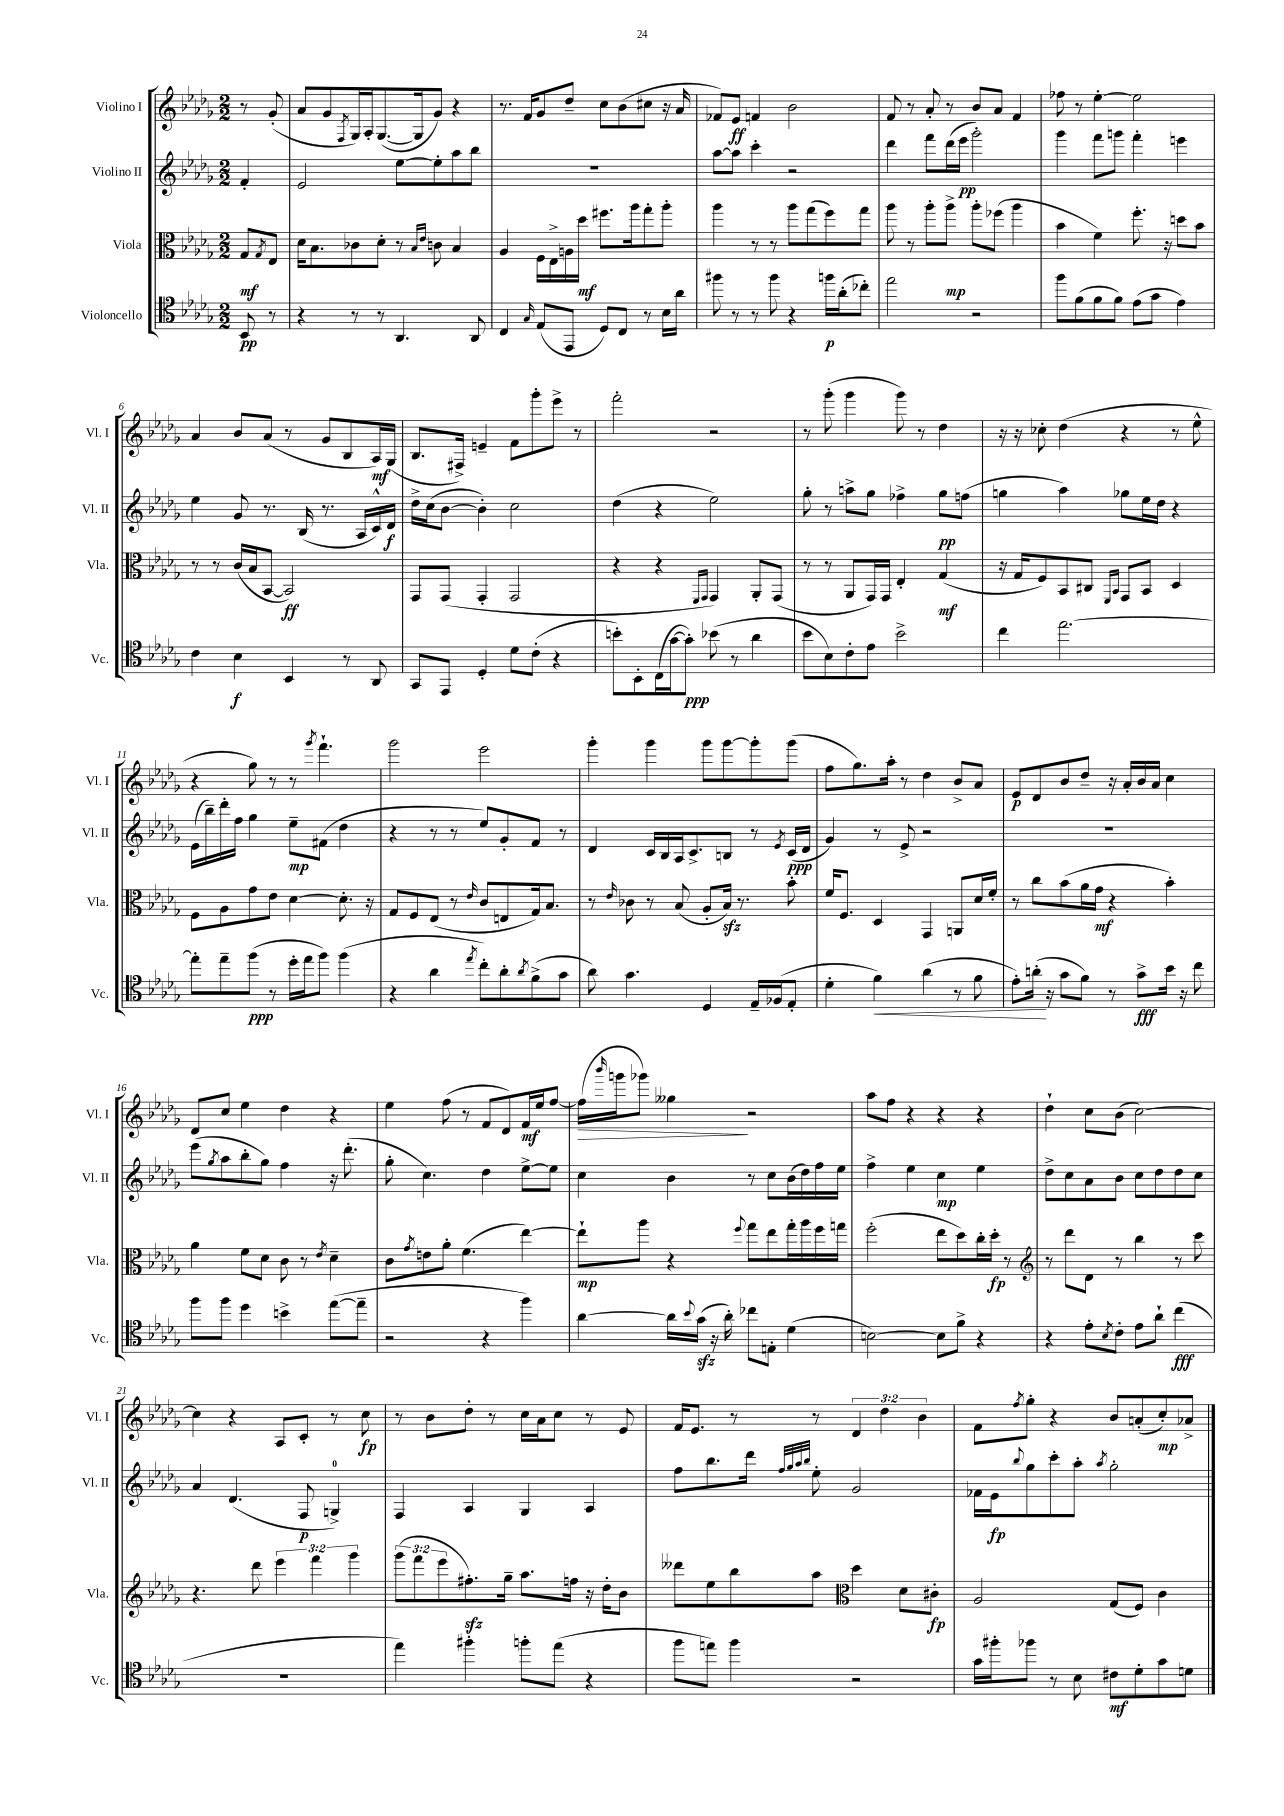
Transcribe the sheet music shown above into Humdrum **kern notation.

**kern	**dynam	**kern	**dynam	**kern	**dynam	**kern	**dynam
*part4	*part4	*part3	*part3	*part2	*part2	*part1	*part1
*staff4	*staff4	*staff3	*staff3	*staff2	*staff2	*staff1	*staff1
*I"Violoncello	*	*I"Viola	*	*I"Violino II	*	*I"Violino I	*
*I'Vc.	*	*I'Vla.	*	*I'Vl. II	*	*I'Vl. I	*
*clefC4	*	*clefC3	*	*clefG2	*	*clefG2	*
*k[b-e-a-d-g-]	*	*k[b-e-a-d-g-]	*	*k[b-e-a-d-g-]	*	*k[b-e-a-d-g-]	*
*M2/2	*	*M2/2	*	*M2/2	*	*M2/2	*
=	=	=	=	=	=	=	=
8BB-/	pp	8G-/L	mf	4f'/	.	8r	.
.	.	8qG-/	.	.	.	.	.
8r	.	8E-/J	.	.	.	(8g-'/	.
=1	=1	=1	=1	=1	=1	=1	=1
4r	.	16d-\KL	.	2e-/	.	8a-/L	.
.	.	8.B-\	.	.	.	.	.
.	.	.	.	.	.	8g-/	.
.	.	.	.	.	.	8qF/	.
8r	.	8c-X\	.	.	.	16G-/L)	.
.	.	.	.	.	.	16A-'/J	.
8r	.	8d-'\J	.	.	.	([8.G-/	.
4.AA-/	.	8r	.	[8ee-\L	.	.	.
.	.	.	.	.	.	16G-/k]	.
.	.	16qqB-/LL	.	.	.	.	.
.	.	16qqe-/JJ	.	.	.	.	.
.	.	8cn\	.	8ee-'\]	.	8g-/J)	.
.	.	4B-/	.	8aa-\	.	4r	.
8AA-/	.	.	.	8bb-\J	.	.	.
=2	=2	=2	=2	=2	=2	=2	=2
4C/	.	4A-/	.	1r	.	8.r	.
.	.	.	.	.	.	16f/KL	.
16qqG-/	.	.	.	.	.	.	.
(8E-/L	.	16F\LL	.	.	.	8g-/	.
.	.	16E-^\	.	.	.	.	.
8EE-/J	.	16An\	.	.	.	8dd-~/J	.
.	.	16dd-\JJ	mf	.	.	.	.
8D-/L)	.	8.ff#X\L	.	.	.	8cc\L	.
8C/J	.	.	.	.	.	(8b-\	.
.	.	16aa-\k	.	.	.	.	.
8r	.	8gg-'\	.	.	.	8cc#X\J	.
16B-\LL	.	8aa-'\J	.	.	.	16r	.
16a-\JJ	.	.	.	.	.	16a-/	.
=3	=3	=3	=3	=3	=3	=3	=3
8ff#X\	.	4aa-\	.	[8aa-\L	.	8f-X/L)	.
8r	.	.	.	8aa-\J]	.	8e-/J	ff
8r	.	8r	.	4ccc'\	.	4fn/	.
8ff#\	.	8r	.	.	.	.	.
4r	.	8aa-\L	.	2r	.	2b-\	.
.	.	(8gg-\	.	.	.	.	.
16ffn\LL	p	8ff\)	.	.	.	.	.
(16a-'\J	.	.	.	.	.	.	.
8cc-X'\J)	.	8gg-\J	.	.	.	.	.
=4	=4	=4	=4	=4	=4	=4	=4
2ee-\	.	8aa-\	.	4ddd-\	.	8f/	.
.	.	8r	.	.	.	8r	.
.	.	8aa-'\L	.	8fff\L	.	8a-'/	.
.	.	8aa-^\J	mp	(16ddd-\L	.	8r	.
.	.	.	.	16eee-\JJ	pp	.	.
2r	.	8aa-'\L	.	2ggg-'\)	.	8b-/L	.
.	.	(8ff-X\J	.	.	.	8a-/J	.
.	.	4aa-\	.	.	.	4f/	.
=5	=5	=5	=5	=5	=5	=5	=5
8ff\L	.	4b-\	.	4ggg-\	.	8ff-X\	.
(8f\	.	.	.	.	.	8r	.
8f\	.	4f\)	.	8fff\L	.	[4ee-'\	.
8f\J)	.	.	.	8gggn\J	.	.	.
(8e-\L	.	8.ff'\	.	4fff'\	.	2ee-\]	.
8g-\J	.	.	.	.	.	.	.
.	.	16r	.	.	.	.	.
4e-\)	.	8ddn\L	.	4eeen\	.	.	.
.	.	8b-\J	.	.	.	.	.
!!LO:LB:g=z
=6	=6	=6	=6	=6	=6	=6	=6
4c\	.	8r	.	4ee-\	.	4a-/	.
.	.	8r	.	.	.	.	.
4B-\	f	(16c/LL	.	8g-/	.	8b-/L	.
.	.	16B-/J	.	.	.	.	.
.	.	[8BB-/J	.	8.r	.	(8a-/J	.
4BB-/	.	2BB-/])	ff	.	.	8r	.
.	.	.	.	(16B-/	.	.	.
.	.	.	.	8.r	.	8g-/L	.
8r	.	.	.	.	.	8B-/	.
.	.	.	.	16A-/LL	.	.	.
8AA-/	.	.	.	16c^^/)	.	16A-/L)	mf
.	.	.	.	16d-/JJ	f	(16G-/JJ	.
=7	=7	=7	=7	=7	=7	=7	=7
8GG-/L	.	8GG-/L	.	16dd-^\LL	.	8.B-/L	.
.	.	.	.	(16cc\J	.	.	.
8EE-/J	.	(8GG-/J	.	[8b-\J	.	.	.
.	.	.	.	.	.	16F#X^/Jk)	.
4D-'/	.	4GG-'/	.	4b-'\])	.	4en~/	.
8d-\L	.	2GG-/	.	2cc\	.	8f\L	.
(8c'\J	.	.	.	.	.	8ggg-'\	.
4r	.	.	.	.	.	8eee-^\J	.
.	.	.	.	.	.	8r	.
=8	=8	=8	=8	=8	=8	=8	=8
8bn'\L)	.	4r	.	(4dd-\	.	2fff'\	.
8BB-'\	.	.	.	.	.	.	.
(16C\L	.	4r	.	4r	.	.	.
[16g-\J	.	.	.	.	.	.	.
8g-'\J])	ppp	.	.	.	.	.	.
.	.	16qqFF/LL	.	.	.	.	.
.	.	16qqGG-/JJ	.	.	.	.	.
(8b-X\	.	4GG-/)	.	2ee-\)	.	2r	.
8r	.	.	.	.	.	.	.
4a-\	.	8AA-'/L	.	.	.	.	.
.	.	(8GG-/J	.	.	.	.	.
=9	=9	=9	=9	=9	=9	=9	=9
8b-\L	.	8r	.	8gg-'\	.	8r	.
8B-\)	.	8r	.	8r	.	(8ggg-'\	.
8c'\	.	8AA-/L	.	8aan^\L	.	4ggg-\	.
8e-\J	.	16GG-/L)	.	8gg-\J	.	.	.
.	.	16GG-/JJ	.	.	.	.	.
2b-^\	.	4E-'/	.	4ff-X^\	.	8ggg-\)	.
.	.	.	.	.	.	8r	.
.	.	(4G-/	mf	8gg-\L	pp	4dd-\	.
.	.	.	.	(8ffn\J	.	.	.
=10	=10	=10	=10	=10	=10	=10	=10
4cc\	.	16r	.	4ggn\	.	16r	.
.	.	16G-/KL	.	.	.	16r	.
.	.	8F/)	.	.	.	8cc-X'\	.
[2.ee-\	.	8BB-/	.	4aa-\)	.	(4dd-\	.
.	.	8C#X/J	.	.	.	.	.
.	.	16qqFF/LL	.	.	.	.	.
.	.	16qqBB-/JJ	.	.	.	.	.
.	.	8GG-/L	.	8gg-X\L	.	4r	.
.	.	8BB-/J	.	16ee-\L	.	.	.
.	.	.	.	16dd-\JJ	.	.	.
.	.	4D-/	.	4r	.	8r	.
.	.	.	.	.	.	8ee-^^\	.
!!LO:LB:g=z
=11	=11	=11	=11	=11	=11	=11	=11
8ee-'\L]	.	8F\L	.	(16e-\LL	.	4r	.
.	.	.	.	16bb-~\)	.	.	.
8ee-~\	.	8A-\	.	16ddd-'\	.	.	.
.	.	.	.	16ff\JJ	.	.	.
(8ff\J	ppp	8g-\	.	4gg-\	.	8gg-\)	.
8r	.	8e-\J	.	.	.	8r	.
16dd-'\LL	.	[4d-\	.	8ee-~\L	mp	8r	.
16ee-\J	.	.	.	.	.	.	.
.	.	.	.	.	.	8qggg-/	.
8ff\J)	.	.	.	(8f#X\J	.	4.fff`\	.
(4ff\	.	8.d-'\]	.	4dd-\	.	.	.
.	.	16r	.	.	.	.	.
=12	=12	=12	=12	=12	=12	=12	=12
4r	.	8G-/L	.	4r	.	2ggg-\	.
.	.	8F/	.	.	.	.	.
4a-\	.	(8E-/J	.	8r	.	.	.
.	.	8r	.	8r	.	.	.
8qee-/	.	16qqe-/	.	.	.	.	.
8cc'\L)	.	8c/L	.	8ee-/L)	.	2eee-\	.
8a-'\	.	8En/	.	8g-'/	.	.	.
8qa-/	.	.	.	.	.	.	.
(8f^\	.	16G-/k)	.	8f/J	.	.	.
.	.	8.B-/J	.	.	.	.	.
8g-\J	.	.	.	8r	.	.	.
=13	=13	=13	=13	=13	=13	=13	=13
8a-\)	.	8r	.	4d-/	.	4ggg-'\	.
.	.	16qqe-/	.	.	.	.	.
4.g-\	.	8c-X\	.	.	.	.	.
.	.	8r	.	16c/LL	.	4ggg-\	.
.	.	.	.	16B-/	.	.	.
.	.	(8B-/	.	16A-/J	.	.	.
.	.	.	.	8.c^/	.	.	.
4D-/	.	8A-'/L	.	.	.	8ggg-\L	.
.	.	16B-zz/Jk)	.	8Bn/J	.	[8ggg-\	.
.	.	8.r	.	.	.	.	.
16E-~/LL	.	.	.	8r	.	8ggg-'\]	.
(16F-X/J	.	.	.	.	.	.	.
.	.	.	.	8qe-/	.	.	.
8E-'/J	.	8b-'\	.	(16c/LL	ppp	(8ggg-\J	.
.	.	.	.	16d-/JJ	.	.	.
=14	=14	=14	=14	=14	=14	=14	=14
4d-'\	.	16f/KL	.	4g-/)	.	8ff\L	.
.	.	8.F/J	.	.	.	.	.
.	.	.	.	.	.	8.gg-\)	.
!	!LO:HP:b	!	!	!	!	!	!
4f\)	<	4D-/	.	8r	.	.	.
.	.	.	.	.	.	16aa-'\Jk	.
.	.	.	.	8e-^/	.	8r	.
(4a-\	.	4GG-/	.	2r	.	4dd-\	.
8r	.	8AAn/L	.	.	.	8b-^/L	.
8f\	.	16d-/L	.	.	.	8a-/J	.
.	.	16f'/JJ	.	.	.	.	.
=15	=15	=15	=15	=15	=15	=15	=15
8e-'\L)	.	8r	.	1r	.	8e-/L	p
(16an'\Jk	.	8cc\L	.	.	.	8d-/	.
16r	[	.	.	.	.	.	.
8g-\L	.	(8b-\	.	.	.	8b-/	.
8f\J)	.	16a-\L	.	.	.	8dd-~/J	.
.	.	16g-\JJ	mf	.	.	.	.
8r	.	4r	.	.	.	16r	.
.	.	.	.	.	.	16a-'/LL	.
8g-^\L	fff	.	.	.	.	16b-/	.
.	.	.	.	.	.	16a-/JJ	.
16b-\Jk	.	4b-'\)	.	.	.	4cc\	.
16r	.	.	.	.	.	.	.
8cc\	.	.	.	.	.	.	.
!!LO:LB:g=z
=16	=16	=16	=16	=16	=16	=16	=16
8ff\L	.	4a-\	.	(8eee-\L	.	8d-/L	.
.	.	.	.	8qgg-/	.	.	.
8ff\J	.	.	.	8aa-\	.	8cc/J	.
4dd-\	.	8f\L	.	8bb-'\	.	4ee-\	.
.	.	8d-\J	.	8gg-\J)	.	.	.
4bn^\	.	8c\	.	4ff\	.	4dd-\	.
.	.	8r	.	.	.	.	.
.	.	8qe-/	.	.	.	.	.
([8ee-\L	.	4d-~\	.	16r	.	4r	.
.	.	.	.	(8.ddd-'\	.	.	.
8ee-~\J]	.	.	.	.	.	.	.
=17	=17	=17	=17	=17	=17	=17	=17
2r	.	8c\L	.	8gg-'\	.	4ee-\	.
.	.	8qg-/	.	.	.	.	.
.	.	8en\	.	4.cc\)	.	.	.
.	.	8a-'\J	.	.	.	(8ff\	.
.	.	(4.f\	.	.	.	8r	.
4r	.	.	.	4dd-\	.	8f/L	.
.	.	.	.	.	.	8d-/)	.
4ff\)	.	[4ee-\)	.	[8ee-^\L	.	16f/L	mf
.	.	.	.	.	.	16ee-/J	.
.	.	.	.	8ee-\J]	.	[8ff/J	.
=18	=18	=18	=18	=18	=18	=18	=18
!	!	!	!	!	!	!	!LO:HP:b
[4a-\	.	8ee-`\L]	mp	4cc\	.	(16ff\LL]	>
.	.	.	.	.	.	16qqbbb-/	.
.	.	.	.	.	.	16gggn\J	.
.	.	8aa-\J	.	.	.	8ggg-X\J)	.
16a-\LL]	.	4r	.	4b-\	.	4gg--X\	.
8qqb-/	.	.	.	.	.	.	.
(16g-zz\JJ	.	.	.	.	.	.	.
16r	.	.	.	.	.	.	.
16a-'\)	.	.	.	.	.	.	.
.	.	8qqff/	.	.	.	.	.
8cc-X\L	.	8gg-\L	.	8r	.	2r	]
8En'\J	.	8ee-\	.	8cc\L	.	.	.
(4d-\	.	16gg-'\L	.	(16b-\L	.	.	.
.	.	16aa-\	.	16dd-\)	.	.	.
.	.	16ff\	.	16ff\	.	.	.
.	.	16ggn\JJ	.	16ee-\JJ	.	.	.
=19	=19	=19	=19	=19	=19	=19	=19
[2Bn\)	.	(2ff'\	.	4ff^\	.	8aa-\L	.
.	.	.	.	.	.	8ff\J	.
.	.	.	.	4ee-\	.	4r	.
8B\L]	.	8ee-\L	.	4cc\	mp	4r	.
8f^\J	.	8dd-\)	.	.	.	.	.
4r	.	16cc'\L	.	4ee-\	.	4r	.
.	.	16dd-'\JJ	fp	.	.	.	.
.	.	8r	.	.	.	.	.
=20	=20	=20	=20	=20	=20	=20	=20
*	*	*clefG2	*	*	*	*	*
4r	.	8r	.	8dd-^\L	.	4dd-`\	.
.	.	8ddd-\L	.	8cc\	.	.	.
8e-'\L	.	8d-\J	.	8a-\	.	8cc\L	.
8qB-/	.	.	.	.	.	.	.
8c'\J	.	8r	.	8b-\J	.	(8b-\J	.
8e-\L	.	4bb-\	.	8cc\L	.	[2cc\)	.
8a-`\J	.	.	.	8dd-\	.	.	.
(4cc\	fff	8r	.	8dd-\	.	.	.
.	.	8ccc\	.	8cc\J	.	.	.
!!LO:LB:g=z
=21	=21	=21	=21	=21	=21	=21	=21
1r	.	4.r	.	4a-/	.	4cc\]	.
.	.	.	.	(4.d-/	.	4r	.
.	.	8ddd-\	.	.	.	.	.
.	.	6eee-\	.	.	.	8A-/L	.
.	.	.	.	8F/	p	8c'/J	.
.	.	6fff\	.	.	.	.	.
.	.	.	.	4Gn^/)	.	8r	.
.	.	6ggg-\	.	.	.	.	.
.	.	.	.	.	.	8cc\	fp
=22	=22	=22	=22	=22	=22	=22	=22
4ee-\)	.	(12ggg-\L	.	4F/	.	8r	.
.	.	12fff\	.	.	.	.	.
.	.	.	.	.	.	8b-\L	.
.	.	12eee-\	.	.	.	.	.
4ff#X'\	.	8.ff#Xzz'\)	.	4A-/	.	8dd-'\J	.
.	.	.	.	.	.	8r	.
.	.	16gg-~\Jk	.	.	.	.	.
8ffn'\L	.	8.aa-\L	.	4G-/	.	16cc\LL	.
.	.	.	.	.	.	16a-\J	.
(8ee-\J	.	.	.	.	.	8cc\J	.
.	.	16ffn\Jk	.	.	.	.	.
4r	.	16r	.	4A-/	.	8r	.
.	.	16dd-'\KL	.	.	.	.	.
.	.	8b-\J	.	.	.	8e-/	.
=23	=23	=23	=23	=23	=23	=23	=23
8ff\L	.	8ddd--X\L	.	8ff\L	.	16f/KL	.
.	.	.	.	.	.	8.e-/J	.
8een\J)	.	8ee-\	.	8.bb-\	.	.	.
4ff\	.	8bb-\	.	.	.	8r	.
.	.	.	.	16ddd-\Jk	.	.	.
.	.	.	.	32qqff/LLL	.	.	.
.	.	.	.	32qqgg-/	.	.	.
.	.	.	.	32qqaa-/	.	.	.
.	.	.	.	32qqbb-/JJJ	.	.	.
.	.	8aa-\J	.	8ee-'\	.	8r	.
*	*	*clefC3	*	*	*	*	*
2r	.	4dd-\	.	2g-/	.	6d-/	.
.	.	.	.	.	.	6dd-\	.
.	.	8d-\L	.	.	.	.	.
.	.	.	.	.	.	6b-\	.
.	.	8c#X'\J	fp	.	.	.	.
=24	=24	=24	=24	=24	=24	=24	=24
16g-\LL	.	2A-/	.	16f-X\LL	.	8f\L	.
16ff#X'\J	.	.	.	16e-\J	fp	.	.
.	.	.	.	8qqbb-/	.	8qff/	.
8ff-X\J	.	.	.	8gg-\	.	8gg-'\J	.
8r	.	.	.	8ccc'\	.	4r	.
8B-\	.	.	.	8aa-'\J	.	.	.
.	.	.	.	8qaa-/	.	.	.
8c#X\L	mf	(8G-/L	.	2gg-'\	.	8b-/L	.
8d-'\	.	8F/J)	.	.	.	(8an'/	.
8g-\	.	4c\	.	.	.	8cc'/)	mp
8dn\J	.	.	.	.	.	8a-X^/J	.
==	==	==	==	==	==	==	==
*-	*-	*-	*-	*-	*-	*-	*-
